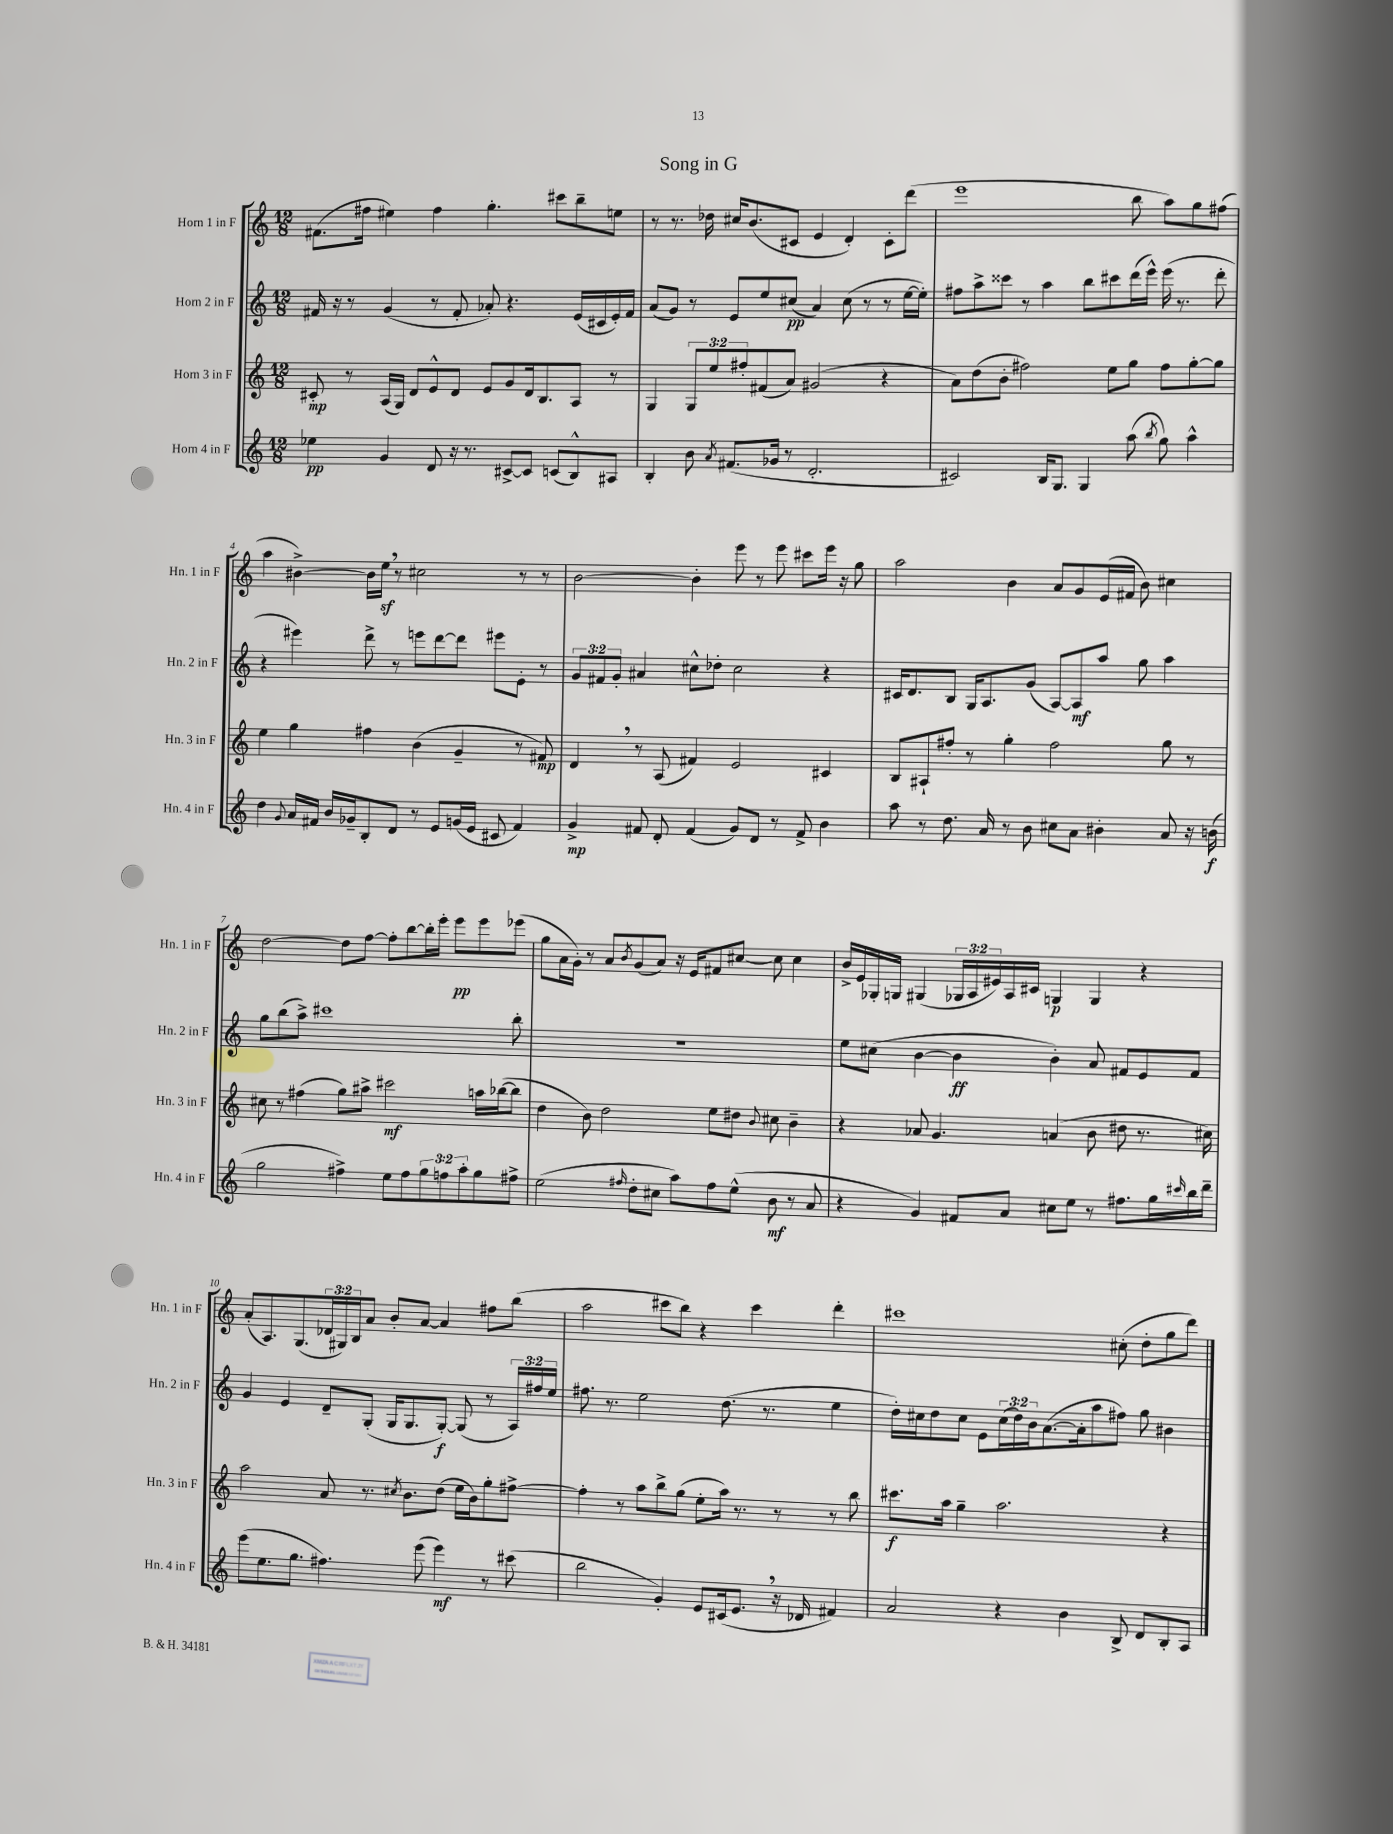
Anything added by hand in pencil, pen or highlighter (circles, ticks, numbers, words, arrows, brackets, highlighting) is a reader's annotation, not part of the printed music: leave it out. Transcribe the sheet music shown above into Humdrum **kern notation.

**kern	**kern	**kern	**kern
*staff4	*staff3	*staff2	*staff1
*clefG2	*clefG2	*clefG2	*clefG2
*k[]	*k[]	*k[]	*k[]
*M12/8	*M12/8	*M12/8	*M12/8
4ee-	8c#'	16f#	(8.f#
.	.	16r	.
.	8r	8r	.
.	.	.	16ff#
4g	(16A	(4g	4ee#)
.	16G)	.	.
.	8d	.	.
8d	8e^^	8r	4ff#
16r	8d	8f#'	.
8.r	.	.	.
.	8e	8a-')	4.gg'
[8c#^	8g	4.r	.
8c#]	16d	.	.
.	8.B	.	.
(8c	.	.	8ccc#
8B^^)	8A	(16e	8bb~
.	.	16c#	.
8A#	8r	16e')	8ee
.	.	16f#	.
=	=	=	=
4B'	4G	(8a	8r
.	.	8g)	8.r
8b	12G	8r	.
.	.	.	16dd-
.	12ee	.	.
8qa	.	.	.
(8.f#	.	8e	16cc#
.	12ff#'	.	.
.	.	.	(8.b
.	(8f#	8ee	.
16g-	.	.	.
8r	8a)	(8cc#	8c#
2.d'	(2g#	4a)	4e
.	.	(8cc#	4d')
.	.	8r	.
.	4r	8r	8c#'
.	.	[16ee	(8ddd
.	.	16ee'])	.
=	=	=	=
2c#)	8a)	8ff#	1eee
.	(8dd	8aa^	.
.	8b'	8ccc##	.
.	2ff#)	8r	.
16B	.	4aa	.
8.G	.	.	.
4G	.	8bb	.
.	8ee	8ccc#	.
(8aa	8gg	(16ddd	8bb
.	.	16eee^^)	.
8qbb	.	.	.
8gg)	8ff#	(16eee	8aa)
.	.	8.r	.
4aa^^	[8gg'	.	8gg
.	8gg]	8ddd'	(8ff#
=	=	=	=
4dd	4ee	4r	4aa
8qqg	.	.	.
16a	4gg	4eee#)	[4b#^)
16f#	.	.	.
16b	.	.	.
16g-~	.	.	.
8B'	4ff#	8ddd^	16b#]
.	.	.	16ee
8d	.	8r	8r
8r	(4b	8eee	2cc#
8e	.	[8ddd	.
(16g	4g~	8ddd]	.
16e	.	.	.
8c#	.	8eee#	.
4f#)	8r	8e'	8r
.	8f#)	8r	8r
=	=	=	=
4g^	4d	12g	[2b
.	.	12f#	.
.	.	12g'	.
8f#	8r	4a#	.
8d'	(8A	.	.
(4f#	4f#)	8cc#^^	4b']
.	.	8dd-'	.
8g)	2e	2cc#	8eee
8d	.	.	8r
8r	.	.	8eee
8f#^	.	.	8ccc#
4b	4c#	4r	16eee
.	.	.	16r
.	.	.	8gg
=	=	=	=
8aa	8B	16c#	2aa
.	.	8.d	.
8r	8A#`	.	.
8.dd	8ff#'	8B	.
.	8r	16G	.
16a	.	8.A	.
8r	4gg'	.	4b
8b	.	(8g	.
8cc#	2ff#	[8A)	8a
8a	.	8A]	8g
4b#'	.	8aa	(16e
.	.	.	16f#
.	.	8gg	8b)
8a	8gg	4aa	4cc#
16r	8r	.	.
(16b	.	.	.
=	=	=	=
2gg	8cc#	8gg	[2dd
.	8r	(8bb	.
.	(4ff#	8aa^)	.
.	.	1ccc#	.
4ff#^)	8gg)	.	8dd]
.	8aa#^	.	[8ff
8ee	2ccc#	.	8ff']
8ff#	.	.	[8bb
12gg	.	.	16bb']
.	.	.	16eee'
12ff	.	.	.
.	.	.	8eee
12aa'	.	.	.
8gg	16aa	.	8eee
.	([16bb-	.	.
8ff#^	8bb-]	8bb'	(8eee-
=	=	=	=
(2ee	4dd	1.r	8gg
.	.	.	16a
.	.	.	16g')
.	8b)	.	8r
.	2dd	.	8a
16qqff#	.	.	8qb
8dd'	.	.	(8g
8cc#	.	.	8a)
8aa)	.	.	16r
.	.	.	16e
8ff#	8ee	.	8f#
(8ee^^	8dd#	.	[8cc#
.	8qqb	.	.
8b	8cc#	.	8cc#]
8r	4b~	.	4cc#
8a	.	.	.
=	=	=	=
4r	4r	8ee	16b^
.	.	.	16e
.	.	(8cc#	16G-'
.	.	.	16G
4g)	8a-	[4b	(4G#
.	4.g	.	.
8f#	.	4b]	24G-
.	.	.	24A
.	.	.	24e#)
8a	.	.	16A
.	.	.	16c#
8cc#	(4a	4b')	4G
8ee	.	.	.
8r	8b	8a	4G
8.ff#	8dd#	8f#	.
.	8.r	8e	4r
16gg	.	.	.
16qqccc#	.	.	.
16bb	.	8f#	.
16ddd~	16cc#)	.	.
=	=	=	=
(8eee	2aa	4g	(8a'
8.ee	.	.	8.A)
.	.	4e	.
8.gg	.	.	(8.G
4.ff#)	8a	8d~	24d-
.	.	.	24G#)
.	.	.	24B
.	8.r	(8G'	8a
.	.	16G	8b'
.	8qcc#	.	.
.	8.b	8.G	.
(8eee	.	.	[8a
4eee)	(8dd	[8G')	4a]
.	16ee	(8G]	.
.	16b)	.	.
8r	8gg'	8r	8ff#
(8ccc#	[8ff#^	24A)	(8bb
.	.	24ff#	.
.	.	24ee	.
=	=	=	=
2bb	4ff#']	8.ff#	2aa
.	.	8.r	.
.	8r	.	.
.	8aa	2ee	.
4g')	8bb^	.	8ccc#
.	(8gg	.	8bb)
8e	8ee'	.	4r
(16c#	16aa)	(8.dd	.
8.e	8.r	.	.
.	.	.	4ccc#
.	.	8.r	.
16r	8r	.	.
16d-	.	.	.
4f#)	8r	4ee	4ddd'
.	8bb	.	.
=	=	=	=
2a	8.ccc#	16dd')	1ccc#
.	.	16cc#	.
.	.	8dd	.
.	16aa	.	.
.	4gg~	8cc#	.
.	.	8e	.
4r	2.aa	(24cc#	.
.	.	24dd)	.
.	.	24b	.
.	.	([8.a	.
4b	.	.	.
.	.	16a']	.
.	.	8aa	.
8B^	.	8ff#)	(8cc#'
8d	.	8gg	8dd'
8B'	4r	4b#	8gg
8A	.	.	8ddd)
==	==	==	==
*-	*-	*-	*-
